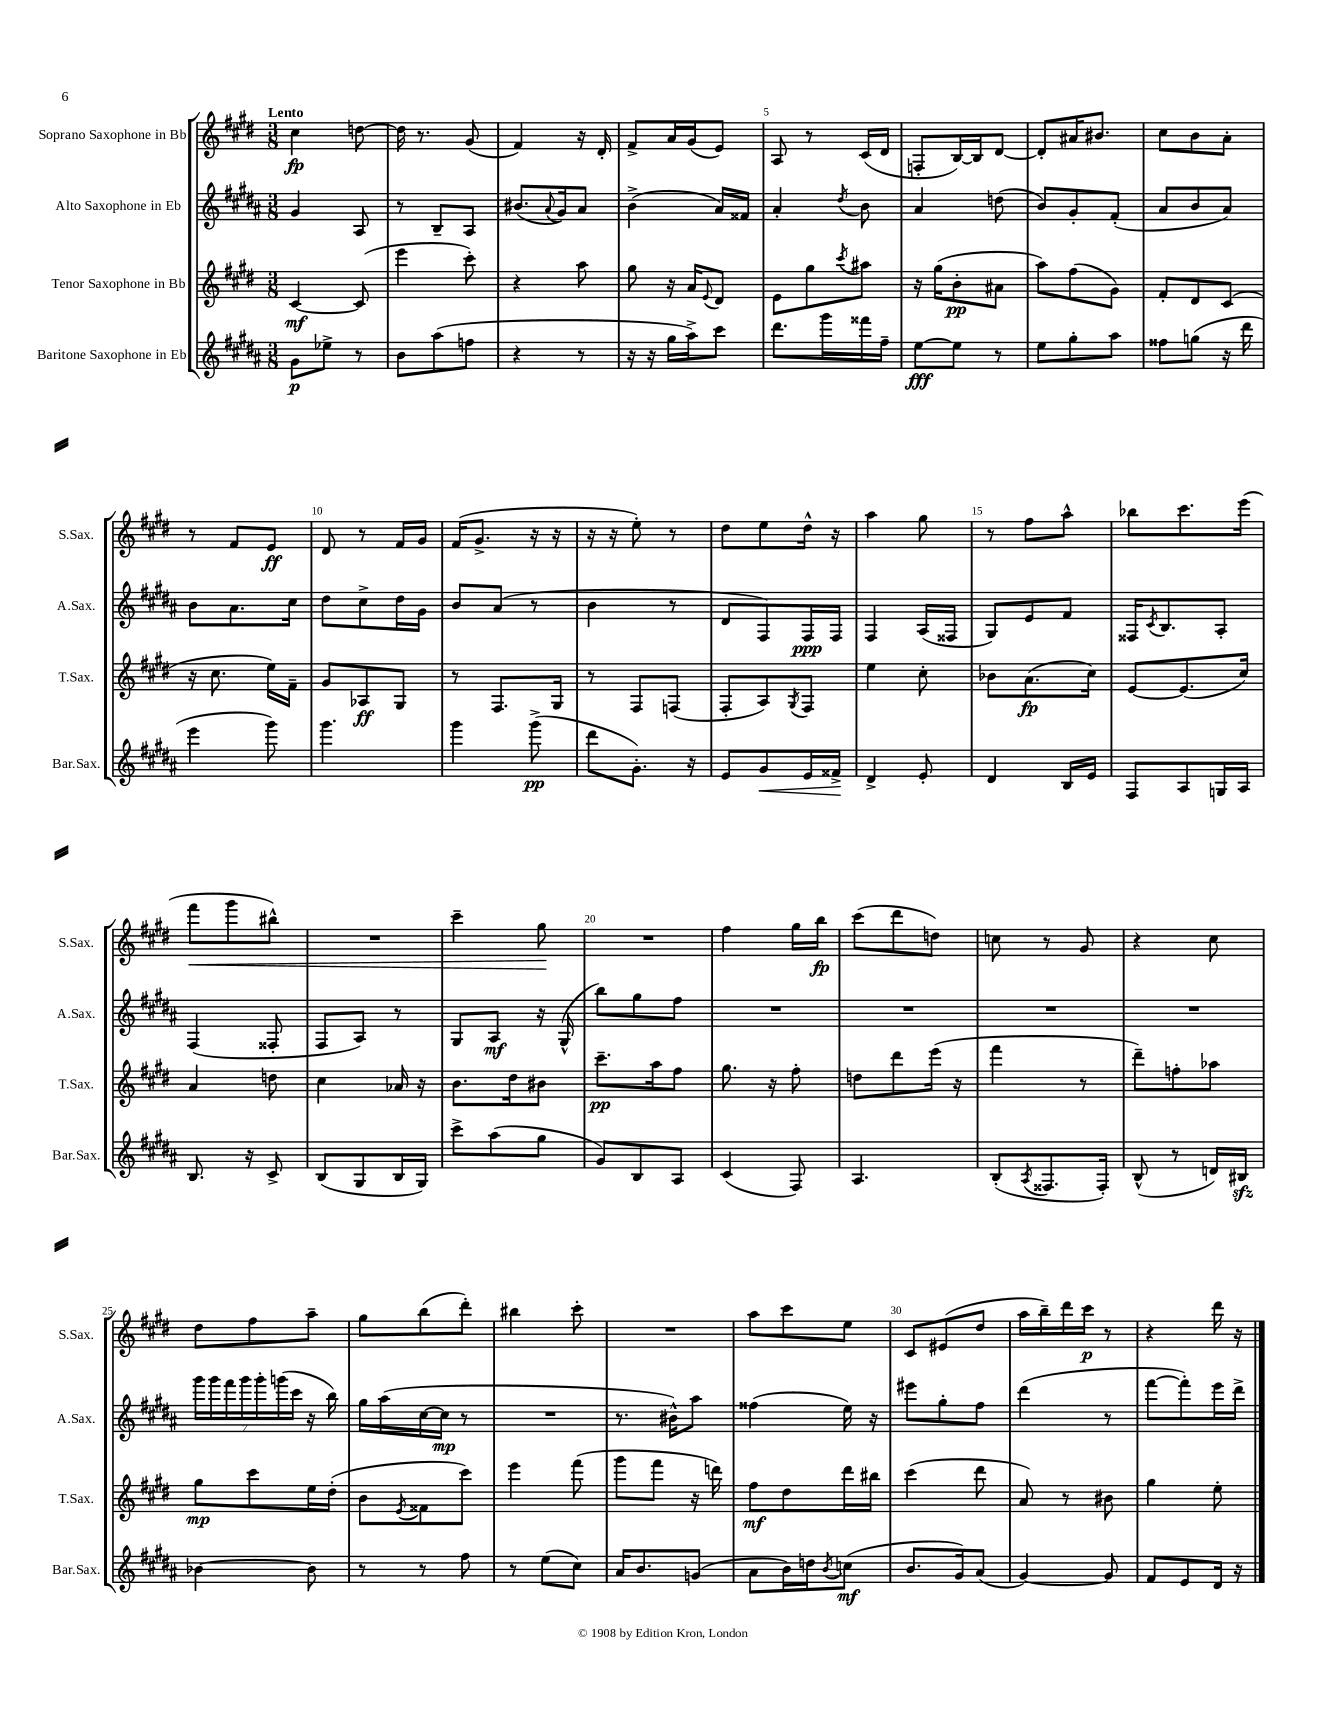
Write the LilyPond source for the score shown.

<<
\new StaffGroup <<
\new Staff = "s0" \with { instrumentName = "Soprano Saxophone in Bb" shortInstrumentName = "S.Sax." } {
    \clef treble \key e \major \numericTimeSignature \time 3/8 \tempo "Lento"
    cis''4\fp d''8~ |
    d''16 r8. gis'8( |
    fis'4) r16 dis'16-. |
    fis'8-> a'16 gis'16( e'8) |
    a8 r8 cis'16( dis'16 |
    f8-. b16~) b16 dis'8~ |
    dis'8-. ais'16 bis'8. |
    cis''8 b'8 a'8-. |
    r8 fis'8 e'8\ff |
    dis'8 r8 fis'16 gis'16 |
    fis'16( gis'8.-> r16 r16 |
    r16 r16 e''8-.) r8 |
    dis''8 e''8 dis''16-^ r16 |
    a''4 gis''8 |
    r8 fis''8 a''8-^ |
    bes''8 cis'''8. e'''16( |
    fis'''8\< gis'''8 bis''8-^) |
    R4. |
    cis'''4-- gis''8\! |
    R4. |
    fis''4 gis''16 b''16\fp |
    cis'''8( dis'''8 d''8) |
    c''8 r8 gis'8 |
    r4 cis''8 |
    dis''8 fis''8 a''8-- |
    gis''8 b''8( dis'''8-.) |
    bis''4 cis'''8-. |
    R4. |
    a''8 cis'''8 e''8 |
    cis'8 eis'8( dis''8 |
    a''16 b''16--) dis'''16 cis'''16\p r8 |
    r4 dis'''16 r16 \bar "|." |
}
\new Staff = "s1" \with { instrumentName = "Alto Saxophone in Eb" shortInstrumentName = "A.Sax." } {
    \clef treble \key b \major \numericTimeSignature \time 3/8
    gis'4 ais8 |
    r8 b8-- ais8 |
    bis'8.( \appoggiatura { ais'8 } gis'16) ais'8 |
    b'4->( ais'16) fisis'16 |
    ais'4-. \acciaccatura { dis''8 } b'8 |
    ais'4 d''8( |
    b'8) gis'8-. fis'8-.( |
    ais'8 b'8 ais'8) |
    b'8 ais'8. cis''16 |
    dis''8 cis''8-> dis''16 gis'16 |
    b'8 ais'8( r8 |
    b'4 r8 |
    dis'8 fis8) fis16\ppp fis16 |
    fis4 ais16( fisis16 |
    gis8) e'8 fis'8 |
    fisis16 \acciaccatura { cis'8 } b8. ais8-. |
    fis4( fisis8-. |
    fis8 ais8) r8 |
    gis8 ais8\mf r16 gis16-^( |
    b''8) gis''8 fis''8 |
    R4. |
    R4. |
    R4. |
    R4. |
    \tuplet 7/4 { gis'''16 gis'''16 fis'''16 gis'''16 gis'''16-. g'''16( cis'''16 } r16 b''16) |
    gis''16 ais''16( cis''16~ cis''16\mp r8 |
    R4. |
    r8. bis'16-^) ais''8 |
    fisis''4( e''16) r16 |
    eis'''8 gis''8-. fis''8 |
    dis'''4( r8 |
    fis'''8~ fis'''8-.) e'''16 dis'''16-> \bar "|." |
}
\new Staff = "s2" \with { instrumentName = "Tenor Saxophone in Bb" shortInstrumentName = "T.Sax." } {
    \clef treble \key e \major \numericTimeSignature \time 3/8
    cis'4~\mf cis'8( |
    e'''4 cis'''8-.) |
    r4 a''8 |
    gis''8 r16 a'16 \appoggiatura { e'8 } dis'8 |
    e'8 gis''8 \acciaccatura { cis'''8 } ais''8 |
    r16 gis''16( b'8-.\pp ais'8 |
    a''8) fis''8( gis'8) |
    fis'8-. dis'8 cis'8( |
    r16 cis''8. e''16) fis'16-- |
    gis'8 aes8\ff gis8 |
    r8 fis8. gis16 |
    r8 fis8 f8( |
    fis8-. a8) \acciaccatura { gis8 } fis8 |
    e''4 cis''8-. |
    bes'8 a'8.\fp( cis''16) |
    e'8~ e'8.( cis''16) |
    a'4 d''8 |
    cis''4 aes'16 r16 |
    b'8. dis''16 bis'8 |
    cis'''8.--\pp a''16 fis''8 |
    gis''8. r16 fis''8-. |
    d''8 dis'''8 e'''16( r16 |
    fis'''4 r8 |
    dis'''8--) f''8-. aes''8 |
    gis''8\mp cis'''8 e''16 dis''16-.( |
    b'8 \acciaccatura { e'8 } fisis'8 cis'''8) |
    e'''4 fis'''8( |
    gis'''8 fis'''8 r16 d'''16) |
    fis''8\mf dis''8 dis'''16 bis''16 |
    cis'''4( dis'''8 |
    a'8) r8 bis'8 |
    gis''4 e''8-. \bar "|." |
}
\new Staff = "s3" \with { instrumentName = "Baritone Saxophone in Eb" shortInstrumentName = "Bar.Sax." } {
    \clef treble \key b \major \numericTimeSignature \time 3/8
    gis'8\p ees''8-> r8 |
    b'8 ais''8( f''8 |
    r4 r8 |
    r16 r16 gis''16 ais''16->) cis'''8 |
    dis'''8. gis'''16 fisis'''16 fis''16-- |
    e''8~\fff e''8 r8 |
    e''8 gis''8-. ais''8 |
    fisis''8 g''8( r16 dis'''16 |
    e'''4 gis'''8) |
    gis'''4. |
    gis'''4 gis'''8->\pp( |
    dis'''8 gis'8.-.) r16 |
    e'8 gis'8\< e'16 fisis'16->\! |
    dis'4-> e'8-. |
    dis'4 b16 e'16 |
    fis8 ais8 g16 ais16 |
    b8. r16 cis'8-> |
    b8( gis8 b16 gis16) |
    cis'''8-> ais''8( gis''8 |
    gis'8) b8 ais8 |
    cis'4( fis8) |
    ais4. |
    b8-.( \acciaccatura { ais8 } fisis8. fisis16-.) |
    b8-^( r8 d'16) bis16\sfz |
    bes'4~ bes'8 |
    r8 r8 fis''8 |
    r8 e''8( cis''8) |
    ais'16 b'8. g'8( |
    ais'8 b'16) d''16 \acciaccatura { b'8 } c''8\mf( |
    b'8. gis'16) ais'8( |
    gis'4~) gis'8 |
    fis'8 e'8 dis'16 r16 \bar "|." |
}
>>
>>
\layout { \context { \Score \override BarNumber.break-visibility = ##(#f #t #t) barNumberVisibility = #(every-nth-bar-number-visible 5) } }
